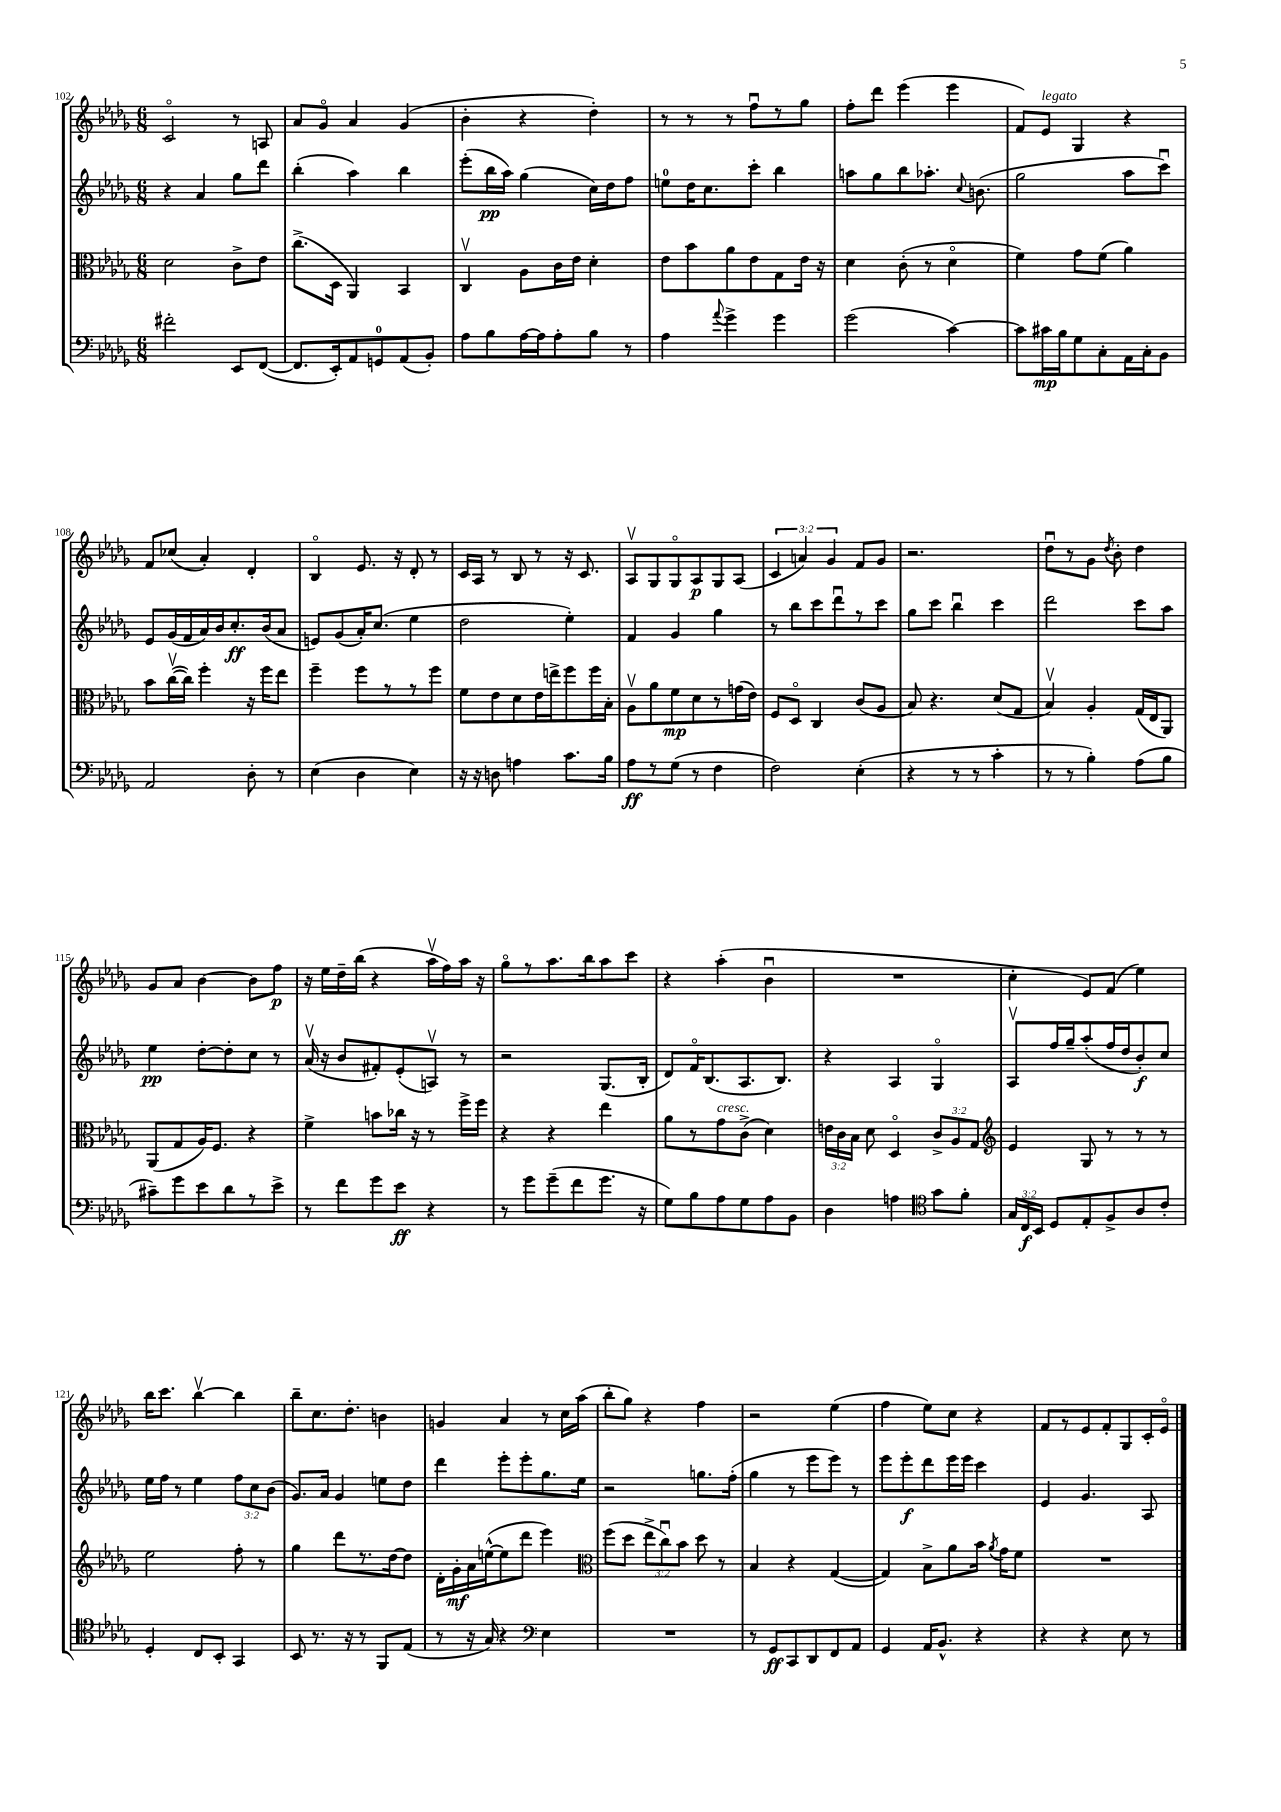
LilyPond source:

<<
\new StaffGroup <<
\new Staff = "s0" {
    \clef treble \key des \major \numericTimeSignature \time 6/8 \override Staff.TupletNumber.text = #tuplet-number::calc-fraction-text
    \autoBeamOff c'2\flageolet r8 a8 |
    aes'8[ ges'8]\flageolet aes'4 ges'4( |
    bes'4-. r4 des''4-.) |
    r8 r8 r8 f''8[\downbow r8 ges''8] |
    f''8[-. des'''8] ees'''4( ees'''4 |
    f'8[) ees'8]^\markup { \italic "legato" } ges4 r4 |
    f'8[ ces''8]( aes'4-.) des'4-. |
    bes4\flageolet ees'8. r16 des'8-. r8 |
    c'16[ aes16] r8 bes8 r8 r16 c'8. |
    aes8[\upbow ges8 ges8\flageolet aes8\p ges8 aes8]( |
    \tuplet 3/2 { c'4 a'4) ges'4 } f'8[ ges'8] |
    r2. |
    des''8[\downbow r8 ges'8] \acciaccatura { des''8 } bes'8-. des''4 |
    ges'8[ aes'8] bes'4~ bes'8[ f''8]\p |
    r16 ees''16[ des''16-- bes''16]( r4 aes''16[\upbow f''16) aes''16] r16 |
    ges''8[\flageolet r8 aes''8. bes''16 aes''8 c'''8] |
    r4 aes''4-.( bes'4\downbow |
    R2. |
    c''4-. ees'8[) f'8]( ees''4) |
    bes''16[ c'''8.] bes''4~\upbow bes''4 |
    bes''8[-- c''8. des''8.]-. b'4 |
    g'4 aes'4 r8 c''16[ aes''16]( |
    bes''8[-. ges''8]) r4 f''4 |
    r2 ees''4( |
    f''4 ees''8[) c''8] r4 |
    f'8[ r8 ees'8 f'8-. ges8 c'16-. ees'16]\flageolet \bar "|." |
}
\new Staff = "s1" {
    \clef treble \key des \major \numericTimeSignature \time 6/8 \override Staff.TupletNumber.text = #tuplet-number::calc-fraction-text
    \autoBeamOff r4 aes'4 ges''8[ des'''8] |
    bes''4-.( aes''4) bes''4 |
    ees'''8[-.( bes''16\pp aes''16]) ges''4( c''16[) des''16 f''8] |
    e''8[-0 des''16 c''8. c'''8]-. bes''4 |
    a''8[ ges''8 bes''8 aes''8.]-. \appoggiatura { c''8 } b'8.( |
    ges''2 aes''8[ c'''8]\downbow) |
    ees'8[ ges'16( f'16 aes'16) bes'16 c''8.-.\ff bes'16( aes'8] |
    e'8[) ges'8( aes'16-.) c''8.]( ees''4 |
    des''2 ees''4-.) |
    f'4 ges'4 ges''4 |
    r8 bes''8[ c'''8 des'''8\downbow r8 c'''8] |
    ges''8[ c'''8] bes''4\downbow c'''4 |
    des'''2 c'''8[ aes''8] |
    ees''4\pp des''8[~-. des''8-. c''8] r8 |
    aes'16\upbow( r16 bes'8[ fis'8-.) ees'8-.( a8]\upbow) r8 |
    r2 ges8.[( bes16]-. |
    des'8[) f'16\flageolet bes8.( aes8. bes8.]) |
    r4 aes4 ges4\flageolet |
    aes8[\upbow f''16 ges''16-- aes''8-.( f''16 des''16 bes'8-.\f) c''8] |
    ees''16[ f''16] r8 ees''4 \tuplet 3/2 { f''8[ c''8 bes'8]( } |
    ges'8.[) aes'16] ges'4 e''8[ des''8] |
    des'''4 ees'''8[-. ees'''8-. ges''8. ees''16] |
    r2 g''8.[ f''16]-.( |
    ges''4 r8 ees'''8[ ees'''8]) r8 |
    ees'''8[ ees'''8-.\f des'''8 ees'''16 ees'''16] c'''4 |
    ees'4 ges'4. aes8 \bar "|." |
}
\new Staff = "s2" {
    \clef alto \key des \major \numericTimeSignature \time 6/8 \override Staff.TupletNumber.text = #tuplet-number::calc-fraction-text
    \autoBeamOff des'2 c'8[-> ees'8] |
    c''8.[->( des16] aes,4) bes,4 |
    c4\upbow aes8[ c'16 ees'16] des'4-. |
    ees'8[ bes'8 aes'8 ees'8 ges8 ees'16] r16 |
    des'4 c'8-.( r8 des'4\flageolet |
    f'4) ges'8[ f'8]( aes'4) |
    bes'8[ c''16~\upbow( c''16]) f''4-. r16 f''16[ ees''8] |
    f''4-- f''8[ r8 r8 f''8] |
    f'8[ ees'8 des'8 ees'16 e''16-> f''8 f''16 bes16]-. |
    aes8[\upbow aes'8 f'8\mp des'8 r8 g'16( ees'16]) |
    f8[ des8]\flageolet c4 c'8[( aes8] |
    bes8) r4. des'8[( ges8] |
    bes4\upbow) aes4-. ges16[( ees16 aes,8]) |
    aes,8[( ges8 aes16) f8.] r4 |
    f'4-> b'8[ ces''16] r16 r8 f''16[-> f''16] |
    r4 r4 ees''4 |
    aes'8[ r8 ges'8^\markup { \italic "cresc." } c'8]->( des'4) |
    \tuplet 3/2 { e'16[ c'16 bes16] } des'8 des4\flageolet \tuplet 3/2 { c'8[-> aes8 ges8] } |
    \clef treble ees'4 ges8 r8 r8 r8 |
    ees''2 f''8-. r8 |
    ges''4 des'''8[ r8. des''16~ des''8] |
    des'16[-. ges'16-.\mf aes'16 e''16~-^( e''8 des'''8] ees'''4) |
    \clef alto f''8[( des''8] \tuplet 3/2 { ees''8[-> c''8\downbow) bes'8] } des''8 r8 |
    bes4 r4 ges4~( |
    ges4) bes8[-> aes'8 bes'16] \acciaccatura { aes'8 } ges'16[ f'8] |
    R2. \bar "|." |
}
\new Staff = "s3" {
    \clef bass \key des \major \numericTimeSignature \time 6/8 \override Staff.TupletNumber.text = #tuplet-number::calc-fraction-text
    \autoBeamOff fis'2-. ees,8[ f,8]~( |
    f,8.[ ees,16-.) aes,8 g,8-0 aes,8( bes,8]-.) |
    aes8[ bes8 aes16~ aes16 aes8-. bes8] r8 |
    aes4 \appoggiatura { aes'8 } ges'4-> ges'4 |
    ges'2( c'4~) |
    c'8[ cis'16\mp bes16 ges8 c8-. aes,16 c16-. bes,8] |
    aes,2 des8-. r8 |
    ees4( des4 ees4) |
    r16 r16 d8 a4 c'8.[ bes16] |
    aes8[\ff r8 ges8]( r8 f4 |
    f2) ees4-.( |
    r4 r8 r8 c'4-. |
    r8 r8 bes4-.) aes8[( bes8] |
    cis'8[--) ges'8 ees'8 des'8 r8 ees'8]-> |
    r8 f'8[ ges'8 ees'8]\ff r4 |
    r8 ges'8[ ges'8--( f'8 ges'8.] r16 |
    ges8[) bes8 aes8 ges8 aes8 bes,8] |
    des4 a4 \clef tenor ges'8[ f'8]-. |
    \tuplet 3/2 { ges16[ c16\f bes,16] } des8[ ees8-. f8-> aes8 c'8]-. |
    des4-. c8[ bes,8]-. ges,4 |
    bes,8 r8. r16 r8 f,8[ ees8]( |
    r8 r16 ges16) r4 \clef bass ees4 |
    R2. |
    r8 ges,8[\ff c,8 des,8 f,8 aes,8] |
    ges,4 aes,16[ bes,8.]-^ r4 |
    r4 r4 ees8 r8 \bar "|." |
}
>>
>>
\layout { \context { \Score currentBarNumber = #102 } }
